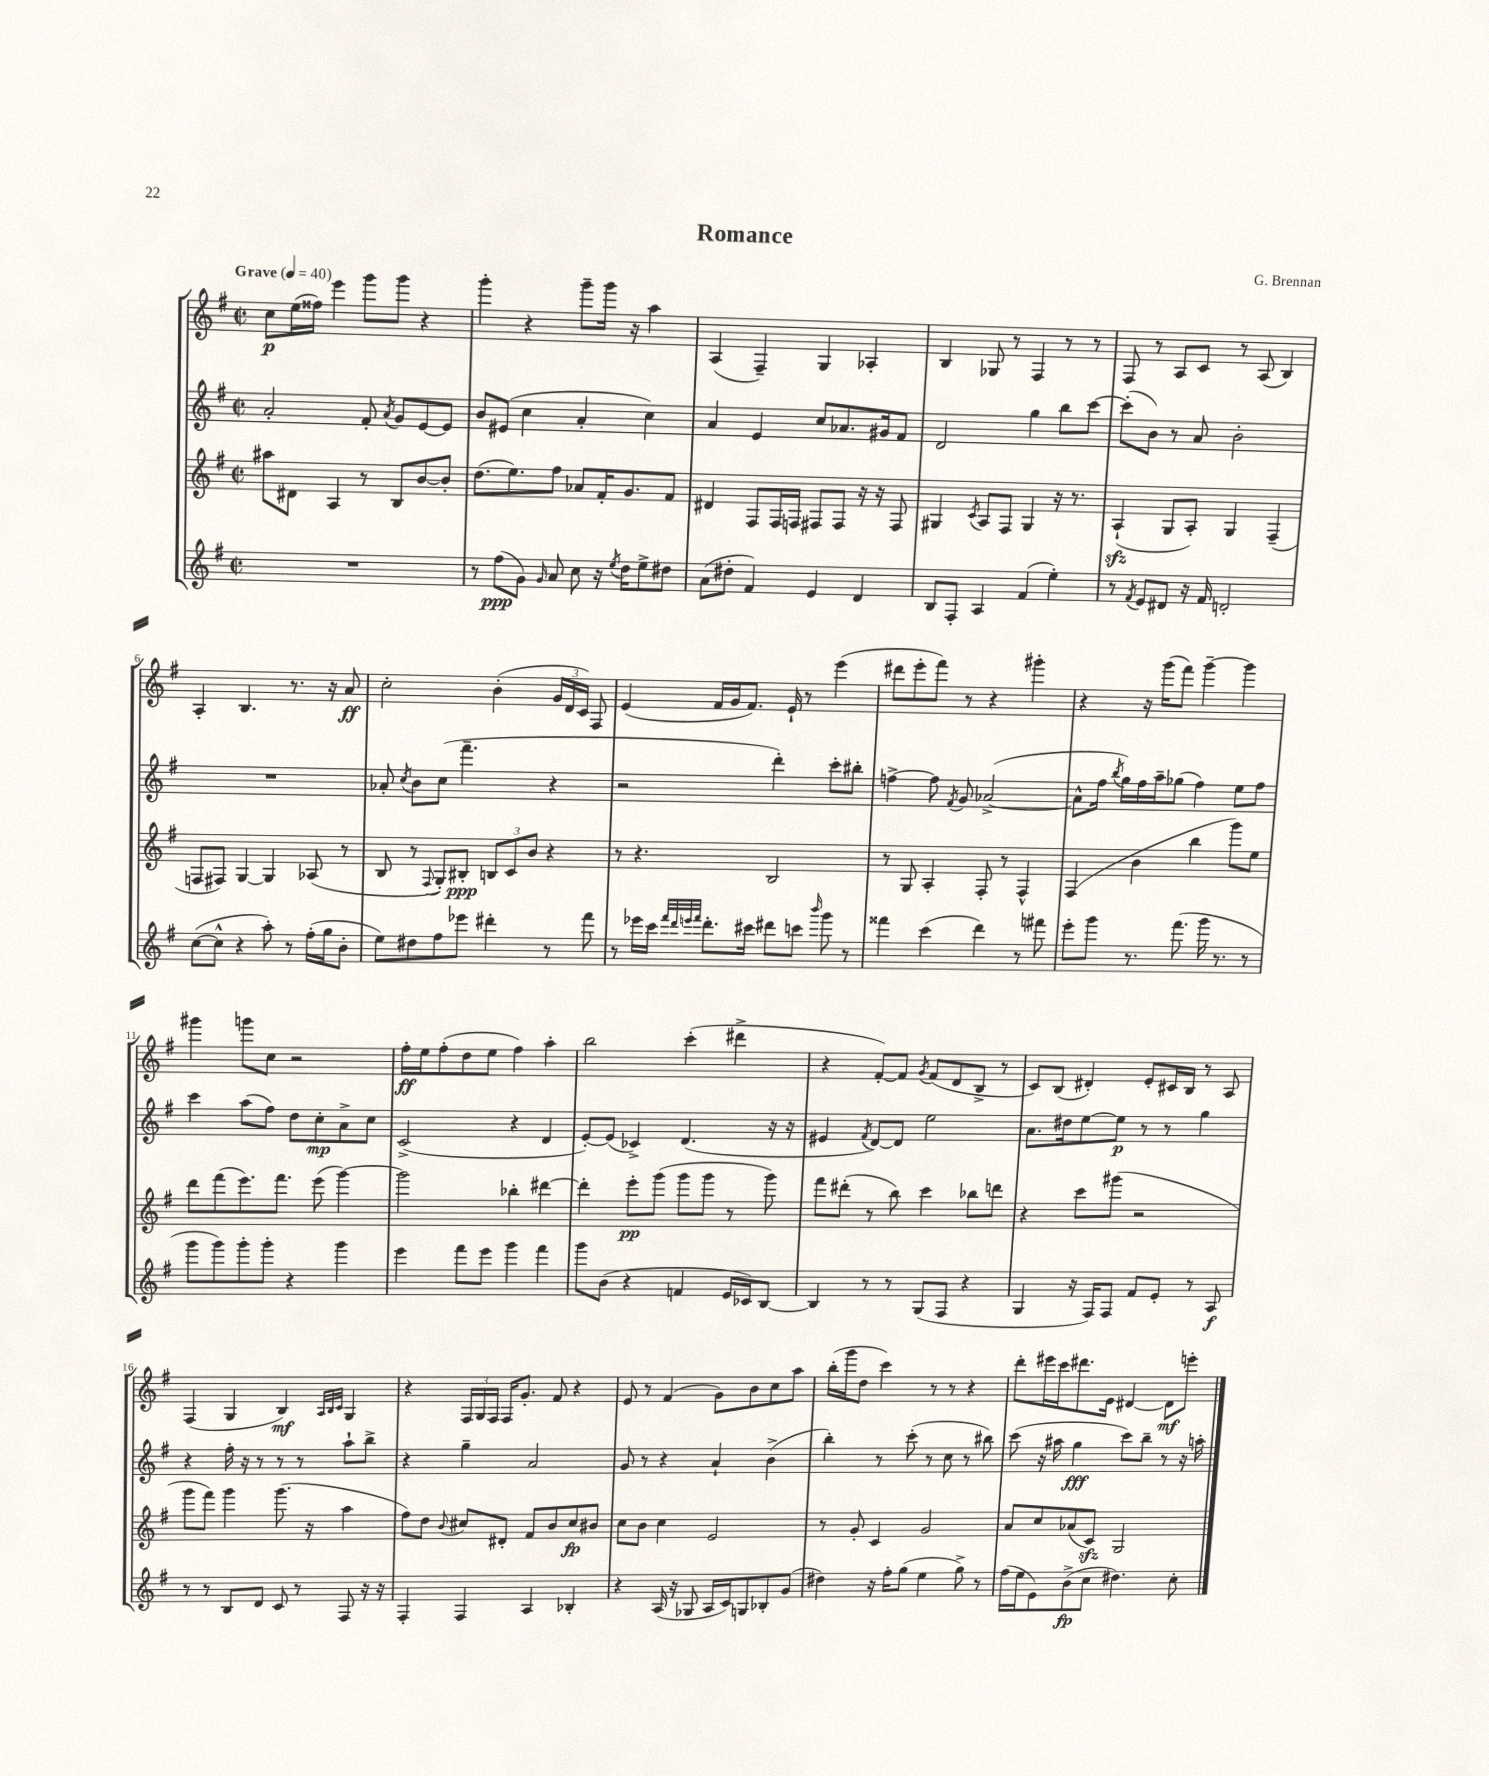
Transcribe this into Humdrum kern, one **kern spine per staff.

**kern	**dynam	**kern	**dynam	**kern	**dynam	**kern	**dynam
*part4	*part4	*part3	*part3	*part2	*part2	*part1	*part1
*staff4	*staff4	*staff3	*staff3	*staff2	*staff2	*staff1	*staff1
*clefG2	*	*clefG2	*	*clefG2	*	*clefG2	*
*k[f#]	*	*k[f#]	*	*k[f#]	*	*k[f#]	*
*M2/2	*	*M2/2	*	*M2/2	*	*M2/2	*
*met(c|)	*	*met(c|)	*	*met(c|)	*	*met(c|)	*
*MM40	*	*MM40	*	*MM40	*	*MM40	*
=1	=1	=1	=1	=1	=1	=1	=1
!	!	!	!	!	!	!LO:TX:a:B:t=Grave	!
1r	.	8aa#X\L	.	2a'/	.	8cc\L	p
.	.	8d#X\J	.	.	.	(16ee\L	.
.	.	.	.	.	.	16ff##X\JJ)	.
.	.	4A/	.	.	.	4eee\	.
.	.	8r	.	8f#'/	.	8ggg\L	.
.	.	.	.	8qa/	.	.	.
.	.	8B/L	.	8g/L	.	8ggg\J	.
.	.	[8b/	.	[8e/	.	4r	.
.	.	8b'/J]	.	8e/J]	.	.	.
=2	=2	=2	=2	=2	=2	=2	=2
8r	.	(8.dd\L	.	8b/L	.	4ggg'\	.
(8ff#\L	ppp	.	.	(8e#X/J	.	.	.
.	.	8.ee\)	.	.	.	.	.
8g\J)	.	.	.	4cc\	.	4r	.
16qqg/	.	.	.	.	.	.	.
8a/	.	8ff#\J	.	.	.	.	.
8cc\	.	8a-X/L	.	4a'/	.	8ggg~\L	.
16r	.	16f#'/K	.	.	.	16ggg\Jk	.
8qee/	.	.	.	.	.	.	.
16dd\KL	.	8.g/	.	.	.	16r	.
8ee^\	.	.	.	4cc\)	.	4aa\	.
8dd#X\J	.	8f#/J	.	.	.	.	.
=3	=3	=3	=3	=3	=3	=3	=3
(8a\L	.	4d#X/	.	4a/	.	(4A/	.
8dd#X'\J	.	.	.	.	.	.	.
4f#/)	.	8F#/L	.	4e/	.	4F#~/)	.
.	.	16F#/L	.	.	.	.	.
.	.	16Fn/JJ	.	.	.	.	.
4e/	.	8F#X/L	.	8cc/L	.	4G/	.
.	.	8F#/J	.	8.a-X/	.	.	.
4d/	.	16r	.	.	.	4A-X'/	.
.	.	16r	.	16g#X/k	.	.	.
.	.	8F#/	.	8f#/J	.	.	.
=4	=4	=4	=4	=4	=4	=4	=4
8B/L	.	4G#X/	.	2d/	.	4B/	.
8F#'/J	.	.	.	.	.	.	.
.	.	8qc/	.	.	.	.	.
4A/	.	8A/L	.	.	.	8G-X/	.
.	.	8F#/J	.	.	.	8r	.
(4f#/	.	4G#/	.	4gg\	.	4F#/	.
4ee'\)	.	16r	.	8bb\L	.	8r	.
.	.	8.r	.	.	.	.	.
.	.	.	.	[8ccc\J	.	8r	.
=5	=5	=5	=5	=5	=5	=5	=5
8r	.	(4Azz`/	.	(8ccc'\L]	.	8F#/	.
8qf#/	.	.	.	.	.	.	.
8e/L	.	.	.	8b\J)	.	8r	.
8d#X/J	.	8G/L	.	8r	.	8A/L	.
16r	.	8A'/J)	.	8a/	.	8c/J	.
16f#/	.	.	.	.	.	.	.
2dn'/	.	4G/	.	2b'\	.	8r	.
.	.	.	.	.	.	(8A/	.
.	.	(4F#~/	.	.	.	4B/)	.
!!LO:LB:g=z
=6	=6	=6	=6	=6	=6	=6	=6
([8cc\L	.	8Fn/L	.	1r	.	4A'/	.
8cc^^\J]	.	8F#X/J)	.	.	.	.	.
4r	.	[4G/	.	.	.	4.B/	.
8aa'\)	.	4G/]	.	.	.	.	.
8r	.	.	.	.	.	8.r	.
(16ff#'\LL	.	(8A-X/	.	.	.	.	.
16gg\J	.	.	.	.	.	16r	.
8b'\J	.	8r	.	.	.	8a/	ff
=7	=7	=7	=7	=7	=7	=7	=7
8ee\L)	.	8B/	.	8a-X'/	.	2cc'\	.
.	.	.	.	8qcc/	.	.	.
8dd#X\	.	8r	.	8b\L	.	.	.
.	.	8qqF#/	.	.	.	.	.
8ff#\	.	8G'/L)	.	(8cc\J	.	.	.
8eee-X\J	.	8B#X'/J	ppp	4.fff#~\	.	.	.
4ddd#X'\	.	12Bn/L	.	.	.	(4b'\	.
.	.	12c/	.	.	.	.	.
.	.	12b/J	.	.	.	.	.
8r	.	4r	.	4r	.	24g/LL	.
.	.	.	.	.	.	24d/	.
.	.	.	.	.	.	24c/JJ)	.
8fff#\	.	.	.	.	.	8F#/	.
=8	=8	=8	=8	=8	=8	=8	=8
8r	.	8r	.	2r	.	(4e/	.
16eee-X\LL	.	4.r	.	.	.	.	.
16ccc\JJ	.	.	.	.	.	.	.
32qqfff#/LLL	.	.	.	.	.	.	.
32qqddd/	.	.	.	.	.	.	.
32qqeeen/	.	.	.	.	.	.	.
32qqfff#/JJJ	.	.	.	.	.	.	.
8.ddd'\L	.	.	.	.	.	16f#/LL	.
.	.	.	.	.	.	16g/J	.
.	.	.	.	.	.	8.f#/J)	.
16ccc#X\Jk	.	.	.	.	.	.	.
8ddd#X\L	.	2B/	.	4ddd'\)	.	.	.
.	.	.	.	.	.	16e`/	.
8cccn\J	.	.	.	.	.	8r	.
16qqbbb/	.	.	.	.	.	.	.
8ggg\	.	.	.	8ccc'\L	.	(4eee\	.
8r	.	.	.	8bb#X'\J	.	.	.
=9	=9	=9	=9	=9	=9	=9	=9
4fff##X\	.	8r	.	[4ffn^\	.	8ddd#X\L	.
.	.	8G/	.	.	.	8eee'\	.
(4ccc\	.	4A'/	.	8ff\]	.	8fff#\J)	.
.	.	.	.	8qf#/	.	.	.
.	.	.	.	8g/	.	8r	.
4ddd\)	.	8F#'/	.	([2a-X^/	.	4r	.
.	.	8r	.	.	.	.	.
8r	.	4F#^^/	.	.	.	4ggg#X'\	.
8fff#X\	.	.	.	.	.	.	.
=10	=10	=10	=10	=10	=10	=10	=10
8eee'\L	.	(4F#/	.	8a-^^\L]	.	4r	.
8ggg\J	.	.	.	16ff#\Jk	.	.	.
.	.	.	.	8qbb/	.	.	.
.	.	.	.	16gg\LL)	.	.	.
8.r	.	4b\	.	16ff#\	.	16r	.
.	.	.	.	16aa~\J	.	(16ggg\KL	.
.	.	.	.	(8gg-X\J	.	8fff#\J)	.
(8.fff#\	.	.	.	.	.	.	.
.	.	4bb\	.	4ff#\)	.	[4ggg~\	.
16ggg\	.	.	.	.	.	.	.
8.r	.	.	.	.	.	.	.
.	.	8ggg\L)	.	8ee\L	.	4ggg\]	.
8r	.	8ee\J	.	8ff#\J	.	.	.
!!LO:LB:g=z
=11	=11	=11	=11	=11	=11	=11	=11
8ggg\L	.	8ddd\L	.	4ccc\	.	4ggg#X\	.
8ggg\)	.	(8fff#\	.	.	.	.	.
8ggg'\	.	8.eee\)	.	(8aa\L	.	8gggn\L	.
8ggg'\J	.	.	.	8ff#\J)	.	8cc\J	.
.	.	8.fff#\J	.	.	.	.	.
4r	.	.	.	8dd\L	.	2r	.
.	.	(8eee\	.	8cc'\	mp	.	.
4ggg\	.	[4ggg\)	.	8a^\	.	.	.
.	.	.	.	8cc\J	.	.	.
=12	=12	=12	=12	=12	=12	=12	=12
4eee\	.	2ggg\]	.	(2c^/	.	16ff#'\LL	ff
.	.	.	.	.	.	16ee\J	.
.	.	.	.	.	.	(8ff#'\	.
8fff#\L	.	.	.	.	.	8dd\	.
8eee\J	.	.	.	.	.	8ee\J	.
4ggg\	.	4bb-X'\	.	4r	.	4ff#\)	.
4fff#\	.	[4ddd#X\	.	4d/	.	4aa'\	.
=13	=13	=13	=13	=13	=13	=13	=13
8ggg\L	.	4ddd#'\]	.	[8e'/L)	.	2bb\	.
(8b\J	.	.	.	(8e/J]	.	.	.
4r	.	8eee'\L	pp	4c-X^/)	.	.	.
.	.	(8ggg\J	.	.	.	.	.
4fn/	.	8ggg\L	.	(4.d/	.	(4ccc'\	.
.	.	8ggg\J	.	.	.	.	.
16e/LL	.	8r	.	.	.	4ddd#X^\	.
16c-X/J)	.	.	.	.	.	.	.
[8B/J	.	8ggg\)	.	16r	.	.	.
.	.	.	.	16r	.	.	.
=14	=14	=14	=14	=14	=14	=14	=14
4B/]	.	8fff#\L	.	4e#X/	.	4r	.
.	.	(8ddd#X'\J	.	.	.	.	.
.	.	.	.	8qf#/	.	.	.
8r	.	8r	.	[8d/L)	.	[8f#'/L)	.
8r	.	8bb\)	.	8d/J]	.	8f#/J]	.
.	.	.	.	.	.	8qg/	.
(8G/L	.	4ccc\	.	2ee\	.	(8f#/L	.
8F#/J	.	.	.	.	.	8d/	.
4r	.	8bb-X\L	.	.	.	8B^/J	.
.	.	8dddn\J	.	.	.	8r	.
=15	=15	=15	=15	=15	=15	=15	=15
4G/	.	4r	.	8.a\L	.	8c/L)	.
.	.	.	.	.	.	(8B/J	.
.	.	.	.	16dd#X\k	.	.	.
16r	.	8ccc\L	.	[8ee\	.	4d#X'/)	.
16F#/KL)	.	.	.	.	.	.	.
8F#/J	.	(8ggg#X\J	.	8ee\J]	p	.	.
8f#/L	.	2r	.	8r	.	8e'/L	.
8e'/J	.	.	.	8r	.	16c#X/L	.
.	.	.	.	.	.	16B/JJ	.
8r	.	.	.	4gg\	.	8r	.
8A/	f	.	.	.	.	8A/	.
!!LO:LB:g=z
=16	=16	=16	=16	=16	=16	=16	=16
8r	.	8ggg\L	.	4r	.	(4F#/	.
8r	.	8fff#\J)	.	.	.	.	.
8B/L	.	4ggg\	.	16ff#'\	.	4G/	.
.	.	.	.	16r	.	.	.
8d/J	.	.	.	8r	.	.	.
8c/	.	(8.ggg\	.	8r	.	4B/)	mf
8r	.	.	.	8r	.	.	.
.	.	16r	.	.	.	.	.
.	.	.	.	.	.	32qqA/LLL	.
.	.	.	.	.	.	32qqB/	.
.	.	.	.	.	.	32qqc/JJJ	.
8F#/	.	4aa\	.	8aa`\L	.	4G/	.
16r	.	.	.	8bb^\J	.	.	.
16r	.	.	.	.	.	.	.
=17	=17	=17	=17	=17	=17	=17	=17
4F#'/	.	8ff#\L)	.	4r	.	4r	.
.	.	8dd\J	.	.	.	.	.
.	.	8qqb/	.	.	.	.	.
4F#/	.	8cc#X/L	.	4gg~\	.	24F#/LL	.
.	.	.	.	.	.	24G/	.
.	.	.	.	.	.	24F#/JJ	.
.	.	8d#X'/J	.	.	.	16F#/KL	.
.	.	.	.	.	.	8.g'/J	.
4A/	.	8f#/L	.	2a/	.	.	.
.	.	8b/	.	.	.	8f#/	.
4B-X'/	.	8cc#/	fp	.	.	4r	.
.	.	8b#X/J	.	.	.	.	.
=18	=18	=18	=18	=18	=18	=18	=18
4r	.	8cc\L	.	8g/	.	8e/	.
.	.	8b\J	.	8r	.	8r	.
(16A/	.	4cc\	.	4r	.	(4f#/	.
16r	.	.	.	.	.	.	.
8G-X/	.	.	.	.	.	.	.
16A/LL	.	2e/	.	4a`/	.	8g\L)	.
16c/J)	.	.	.	.	.	.	.
8Gn/	.	.	.	.	.	8b\	.
8B-X'/	.	.	.	(4b^\	.	8cc\	.
(8g/J	.	.	.	.	.	8aa\J	.
=19	=19	=19	=19	=19	=19	=19	=19
4dd#X\)	.	8r	.	4bb'\)	.	(16bb'\LL	.
.	.	.	.	.	.	16ggg\J	.
.	.	8g'/	.	.	.	8dd\J	.
16r	.	4c/	.	8r	.	4ccc\)	.
16ff#'\KL	.	.	.	.	.	.	.
(8gg\J	.	.	.	(8ccc'\	.	.	.
4ee\	.	2g/	.	8r	.	8r	.
.	.	.	.	8cc\	.	8r	.
8gg^\)	.	.	.	8r	.	4r	.
8r	.	.	.	8bb#X\)	.	.	.
=20	=20	=20	=20	=20	=20	=20	=20
(16ff#\LL	.	8a/L	.	(8ccc\	.	8ddd'\L	.
16ee\J	.	.	.	.	.	.	.
8e\)	.	8cc/	.	16r	.	16eee#X\L	.
.	.	.	.	16aa#X\	.	16ccc\J	.
(8b^\	fp	(8a-X/	.	4gg\	fff	8.ddd#X\	.
8cc\J	.	8czz/J)	.	.	.	.	.
.	.	.	.	.	.	16e\Jk	.
4.dd#X\)	.	2G/	.	8ccc\L)	.	[4d#X/	.
.	.	.	.	8bb~\J	.	.	.
.	.	.	.	8r	.	8d#\L]	mf
8cc'\	.	.	.	16r	.	8eeen'\J	.
.	.	.	.	16aan'\	.	.	.
==	==	==	==	==	==	==	==
*-	*-	*-	*-	*-	*-	*-	*-
